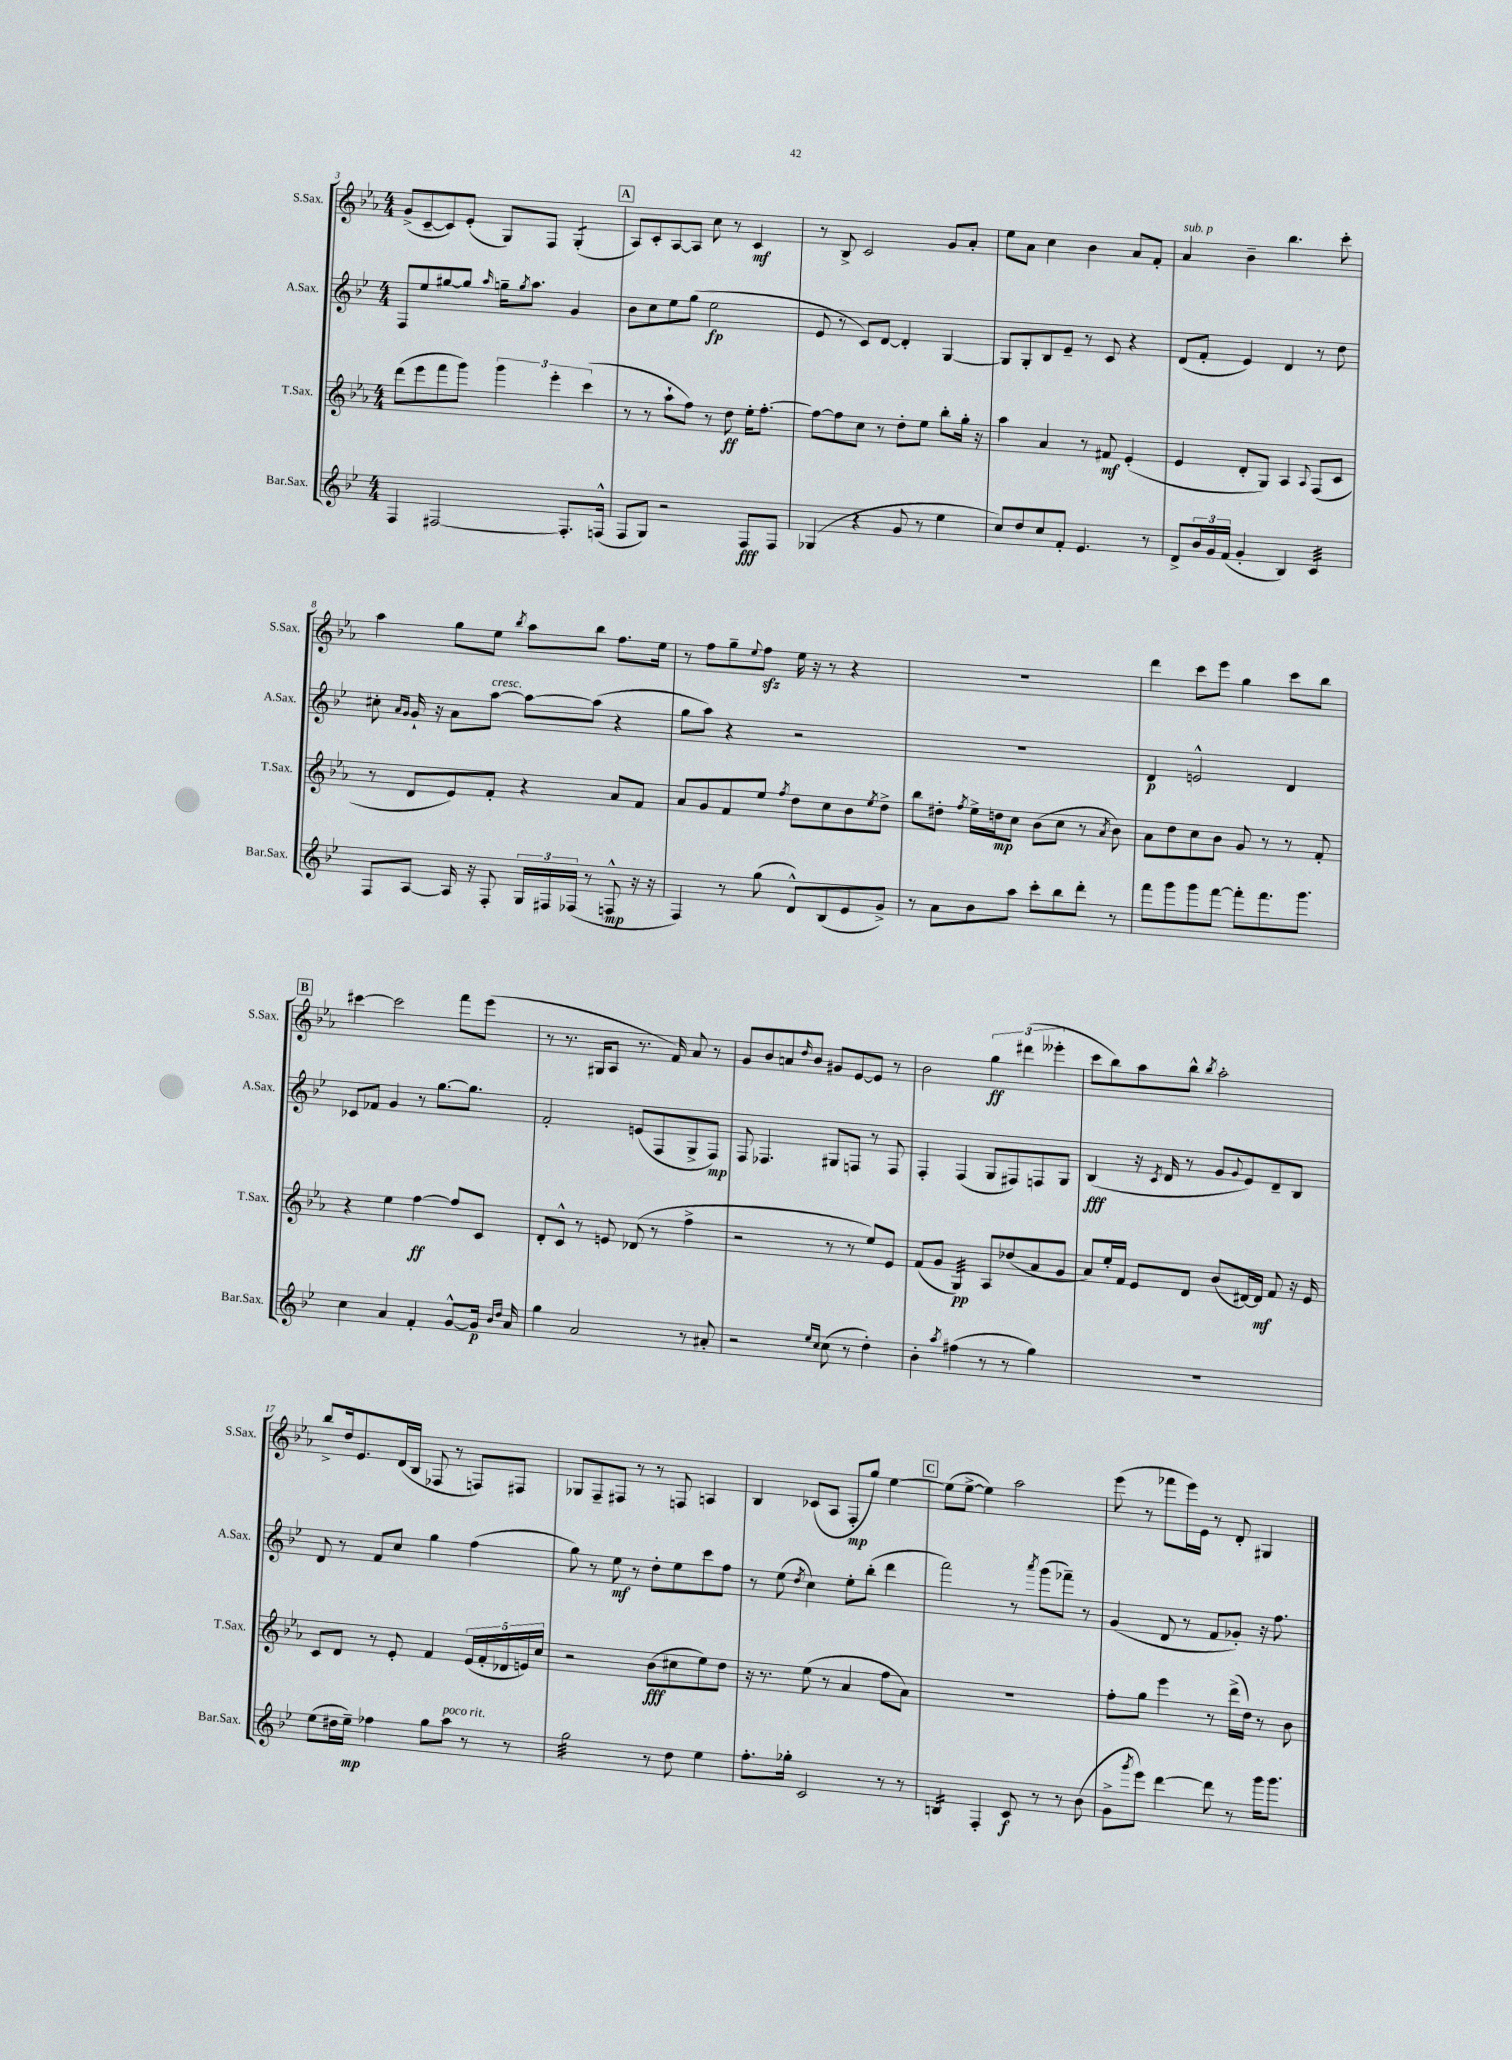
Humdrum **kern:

**kern	**kern	**kern	**kern
*staff4	*staff3	*staff2	*staff1
*clefG2	*clefG2	*clefG2	*clefG2
*k[b-e-]	*k[b-e-a-]	*k[b-e-]	*k[b-e-a-]
*M4/4	*M4/4	*M4/4	*M4/4
4F/	(8ddd\L	8F/L	(8g^/L
.	8eee-\	8ee-/	[8c~/
[2F#/	8fff\	[8gg#/	8c/])
.	8ggg\J)	8gg#/]J	(8e-'/J
.	.	16qqaa/	.
.	6ggg\	16gg~\LK	8G/L)
.	.	8qgg/	.
.	.	8.aa\J	.
.	.	.	8F/J
.	6eee-'\	.	.
8.F#'/]L	.	4g/	(4G'/
.	(6ccc\	.	.
(16F^^/Jk	.	.	.
=	=	=	=
8F/L	8r	8b-\L	8A-/L)
8G/J)	8r	8cc\	8c'/
2r	8aa-`\L	8ee-\	[8A-/
.	8ff\J)	(8gg\J	8A-/]J
.	8r	2ee-\	8cc\
.	8dd\	.	8r
8F/L	16ee-'\LK	.	4c/
.	[8.ff'\J	.	.
8F/J	.	.	.
=	=	=	=
(4G-/	8ff\_L	8e-/	8r
.	8ff\]	8r	8B-^/
4r	8cc\J	8c/L)	2c/
.	8r	[8d/J	.
8g/	8dd'\L	4d'/]	.
8r	8ee-\J	.	.
4ee-\	8bb-'\L	[4G/	8g/L
.	16gg'\Jk	.	8a-'/J
.	16r	.	.
=	=	=	=
8cc/L)	4aa-\	8G/]L	8ee-\L
8dd/	.	8G'/	8a-\J
8cc/	4a-/	8B-/	4cc\
8f'/J	.	8e-~/J	.
4.e-/	8r	8r	4b-\
.	8f#/	8c/	.
.	(4e-'/	4r	8a-/L
8r	.	.	8f'/J
=	=	=	=
8d^/L	4e-/	(8d/L	4a-/
24b-/L	.	8f'/J	.
24g/	.	.	.
(24f/JJ	.	.	.
4g'/	8d'/L	4e-/)	4b-~\
.	8G/J)	.	.
4B-/)	4A-/	4d/	4.bb-\
.	8qqA-/	.	.
4c/	(8F/L	8r	.
.	8c/J	8dd\	8ccc'\
=	=	=	=
8F/L	8r	8cc#'\	4aa-\
.	.	16qqa/LL	.
.	.	16qqg/JJ	.
[8A/J	8d/L	16g`/	.
.	.	16r	.
16A/]	8e-/)	8a\L	8gg\L
16r	.	.	.
8F'/	8f'/J	[8aa\J	8ee-\J
.	.	.	8qbb-/
24G/LL	4r	8aa\_L	8aa-\L
24F#/	.	.	.
(24F-/JJ	.	.	.
8r	.	(8aa\]J	8bb-\J
8F^^/	8a-/L	4r	8.ff\L
16r	8f/J	.	.
16r	.	.	16ee-\Jk
=	=	=	=
4F/)	8a-/L	8gg\L	8r
.	8g/	8aa\J)	8ff\L
8r	8f/	4r	8gg~\
.	.	.	8qqee-/
(8gg\	8ee-/J	.	8ff\J
.	8qff/	.	.
8d^^/L)	8dd\L	2r	16ee-\
.	.	.	16r
(8B-/	8cc\	.	8r
8e-/	8b-\	.	4r
.	8qee-/	.	.
8g^/J)	8dd^\J	.	.
=	=	=	=
8r	8bb-\L	1r	1r
8a\L	8dd#'\J	.	.
.	8qff/	.	.
8b-\	16ee-^\LL	.	.
.	16dd\J	.	.
8aa\J	8cc\J	.	.
8ccc'\L	(8b-\L	.	.
8bb-\	8cc\J	.	.
8ddd'\J	8r	.	.
.	8qa-/	.	.
8r	8b-\)	.	.
=	=	=	=
8fff\L	8a-\L	4d/	4ddd\
8ggg\	8dd\	.	.
8ggg\	8cc\	2e^^/	8ccc\L
[8fff\J	8b-\J	.	8eee-\J
8fff'\]L	8g/	.	4gg\
8.fff\	8r	.	.
.	8r	4d/	8ccc\L
8.ggg\J	.	.	.
.	8f'/	.	8bb-\J
=	=	=	=
4cc\	4r	8c-/L	[4ccc#\
.	.	8f-/J	.
4a/	4ee-\	4g/	2ccc#\]
4f'/	[4ff\	8r	.
.	.	[8.gg\L	.
[8g^^/L	8ff/]L	.	8fff\L
.	.	8.gg\]J	.
16g/]Jk	8c/J	.	(8eee-\J
16qqb-/LL	.	.	.
16qqdd/JJ	.	.	.
16a/	.	.	.
=	=	=	=
4gg\	8d'/L	2f'/	8r
.	8c^^/J	.	8.r
2a/	8r	.	.
.	.	.	16G#/LK
.	8e/	.	8A-/J
.	(8d-/	(8e/L	8.r
.	8r	8F/	.
.	.	.	16f/)
8r	4ff^\	8G^/	8a-/
8a#'/	.	8F/J)	8r
=	=	=	=
2r	2r	8F/	8g/L
.	.	4.F-/	8b-/
.	.	.	8a/
.	.	.	16qqdd/
.	.	.	8b-/J
16qqee-/LL	.	.	.
16qqcc/JJ	.	.	.
(8cc\	8r	8G#/L	8g#/L
8r	8r	8F/J	[8e-/
4dd'\)	8ee-/L)	8r	8e-/]J
.	8e-/J	8F/	8r
=	=	=	=
4b-'\	(8f/L	4F'/	2b-\
.	8g/J	.	.
8qaa/	.	.	.
(4ff#\	4G/)	(4F/	.
8r	8A-/L	8G/L	6gg\
8r	(8dd-/	8F#/)	.
.	.	.	(6ddd#\
4gg\)	8a-/	8F/	.
.	.	.	6eee--'\
.	8g/J	8G/J	.
=	=	=	=
1r	8a-/L)	(4B-/	8ccc\L
.	16ee-'/L	.	8bb-\)
.	16f/JJ	.	.
.	8e-/L	16r	8aa-\
.	.	8qc/	.
.	.	16d/	.
.	8d/J	8r	8bb-^^\J
.	.	.	8qbb-/
.	(8b-/L	8g/L	2aa-'\
.	.	8qqg/	.
.	[16d#/L)	8e-/)	.
.	16d#/]JJ	.	.
.	8f/	8d~/	.
.	16r	8B-/J	.
.	16e-/	.	.
=	=	=	=
(8ee-\L	8c/L	8d/	8bb-^/L
16dd#\L	8d/J	8r	16dd/k
16ee-~\JJ)	.	.	8.e-/
4ff-\	8r	8f/L	.
.	8e-'/	8cc/J	(16d/L
.	.	.	16B-/JJ
8gg\L	4f/	4gg\	8F-/
8aa\J	.	.	8r
8r	(20e-/LL	(4ff\	8F/L)
.	20f'/	.	.
.	20d-/	.	.
8r	.	.	8F#/J
.	20e/)	.	.
.	20cc/JJ	.	.
=	=	=	=
2gg\	2r	8gg\)	8G-/L
.	.	8r	8F~/
.	.	8ee-\	8F#/J
.	.	8r	8r
8r	(8b-\L	8dd'\L	8r
8dd\	8cc#\	8ee-\	8F/
4ee-\	8ee-\)	8ccc\	4A/
.	8dd\J	8ff\J	.
=	=	=	=
8.ff'\L	16r	8r	4B-/
.	8.r	.	.
.	.	(8ee-\	.
16gg-'\Jk	.	.	.
.	.	8qdd/	.
2c/	(8ee-\	4cc\)	(8c-/L
.	8r	.	8A-/J
.	4a-/	8ee-'\L	8F'/L
.	.	(8bb-'\J	8gg/J)
8r	8ff\L	4ddd\	[4ee-\
8r	8a-\J)	.	.
=	=	=	=
4B/	1r	2fff\)	(8ee-\]L
.	.	.	[8ee-^\J
4F'/	.	.	4ee-\])
8c/	.	8r	2aa-\
.	.	8qaaa/	.
8r	.	(8ggg\L	.
8r	.	8fff-~\J)	.
(8b-\	.	8r	.
=	=	=	=
8g^\L	8ff'\L	(4g/	(8eee-\
8qggg/	.	.	.
8eee-\J)	8gg\J	.	8r
[4ddd\	4eee-\	8d/	8fff-\L
.	.	8r	16eee-\L)
.	.	.	16e-\JJ
8ddd\]	8r	8f/L	8r
8r	(16ddd^\LL	8g-'/J)	8d'/
.	16dd\JJ)	.	.
16ggg\LK	8r	16r	4G#/
8.ggg\J	.	8.ff\	.
.	8b-\	.	.
==	==	==	==
*-	*-	*-	*-
